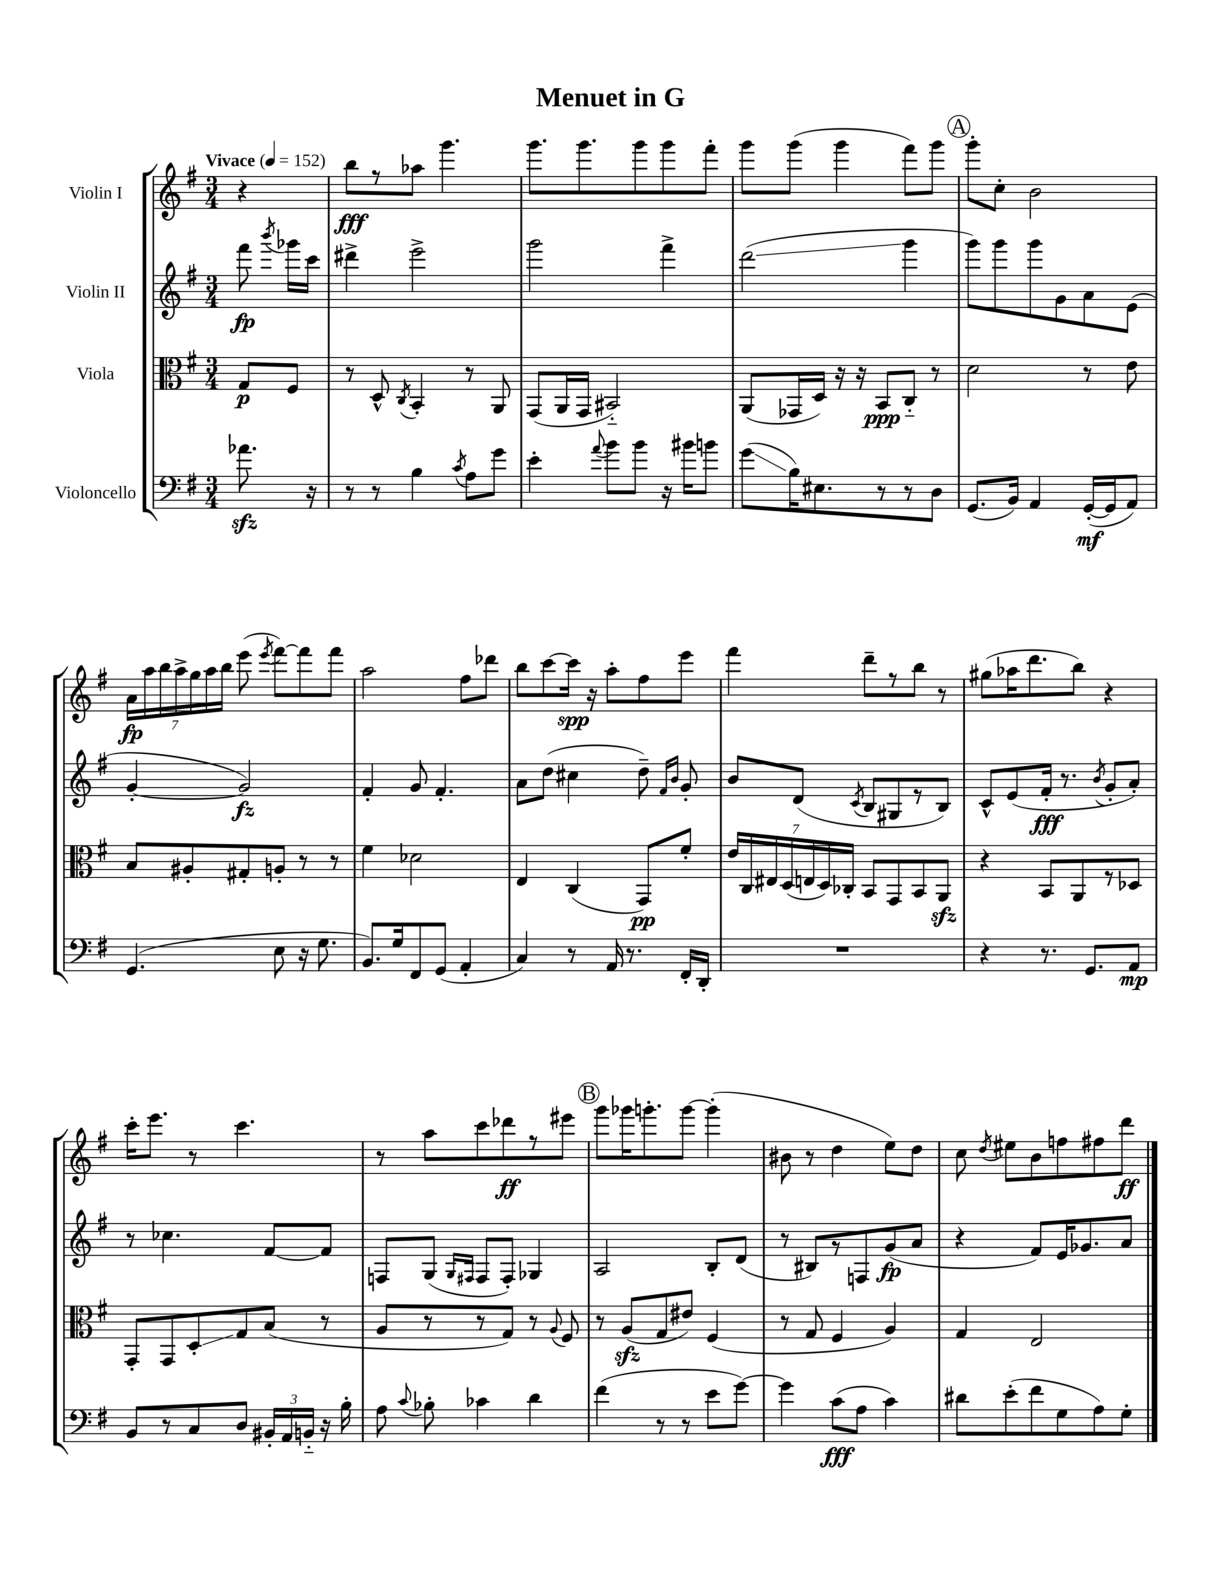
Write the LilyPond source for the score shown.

\header { title = "Menuet in G" }
<<
\new StaffGroup <<
\new Staff = "s0" \with { instrumentName = "Violin I" } {
    \clef treble \key g \major \numericTimeSignature \time 3/4 \partial 4 \tempo "Vivace" 4 = 152
    \autoBeamOff r4 |
    b''8[\fff r8 aes''8] g'''4. |
    g'''8.[ g'''8. g'''8 g'''8 fis'''8]-. |
    g'''8[ g'''8]( g'''4 fis'''8[) g'''8] |
    \mark \markup { \circle "A" } g'''8[-. c''8]-. b'2 |
    \tuplet 7/4 { a'16[\fp a''16 b''16 a''16-> g''16 a''16 b''16] } e'''8( \acciaccatura { e'''8 } fis'''8[~) fis'''8 fis'''8] |
    a''2 fis''8[ des'''8] |
    b''8[ c'''8~ c'''16]\spp r16 a''8[-. fis''8 e'''8] |
    fis'''4 d'''8[-- r8 b''8] r8 |
    gis''8[( aes''16 d'''8. b''8]) r4 |
    c'''16[-. e'''8.] r8 c'''4. |
    r8 a''8[ c'''8 des'''8\ff r8 eis'''8] |
    \mark \markup { \circle "B" } g'''8[ ges'''16 g'''8.-. g'''8]~ g'''4-.( |
    bis'8 r8 d''4 e''8[) d''8] |
    c''8 \acciaccatura { d''8 } eis''8[ b'8 f''8 fis''8 d'''8]\ff \bar "|." |
}
\new Staff = "s1" \with { instrumentName = "Violin II" } {
    \clef treble \key g \major \numericTimeSignature \time 3/4 \partial 4
    \autoBeamOff fis'''8\fp \acciaccatura { b'''8 } ges'''16[ c'''16] |
    dis'''4-> e'''2-> |
    g'''2 fis'''4-> |
    d'''2\glissando( g'''4 |
    \mark \markup { \circle "A" } g'''8[) g'''8 g'''8 g'8 a'8 e'8]( |
    g'4~-. g'2\fz) |
    fis'4-. g'8 fis'4.-. |
    a'8[ d''8]( cis''4 d''8--) \grace { fis'16[ b'16] } g'8-. |
    b'8[ d'8]( \acciaccatura { c'8 } b8[ gis8 r8 b8]) |
    c'8[-^ e'8( fis'16]-.\fff r8. \acciaccatura { b'8 } g'8[-. a'8]-.) |
    r8 ces''4. fis'8[~ fis'8] |
    f8[ g8]( \grace { g16[ fis16] } fis8[ fis8]-.) ges4 |
    \mark \markup { \circle "B" } a2 b8[-. d'8]( |
    r8 bis8[) r8 f8 g'8\fp( a'8] |
    r4 fis'8[) e'16 ges'8. a'8] \bar "|." |
}
\new Staff = "s2" \with { instrumentName = "Viola" } {
    \clef alto \key g \major \numericTimeSignature \time 3/4 \partial 4
    \autoBeamOff g8[\p fis8] |
    r8 d8-^ \acciaccatura { c8 } b,4-. r8 a,8 |
    g,8[( a,16 g,16] bis,2-_) |
    a,8[( ges,16 d16]) r16 r16 b,8[\ppp c8]-_ r8 |
    \mark \markup { \circle "A" } d'2 r8 e'8 |
    b8[ ais8-. gis8-. a8]-. r8 r8 |
    fis'4 des'2 |
    e4 c4( g,8[\pp) fis'8]-. |
    \tuplet 7/4 { e'16[ c16 eis16 d16( e16 d16) ces16]-. } b,8[ g,8 b,8 a,8]\sfz |
    r4 b,8[ a,8 r8 des8] |
    g,8[-. g,8 d8-.\glissando g8 b8]( r8 |
    a8[ r8 r8 g8]) r8 \appoggiatura { a8 } fis8 |
    \mark \markup { \circle "B" } r8 a8[\sfz( g8 eis'8]) fis4( |
    r8 g8 fis4 a4) |
    g4 e2 \bar "|." |
}
\new Staff = "s3" \with { instrumentName = "Violoncello" } {
    \clef bass \key g \major \numericTimeSignature \time 3/4 \partial 4
    \autoBeamOff aes'8.\sfz r16 |
    r8 r8 b4 \acciaccatura { c'8 } a8[ g'8] |
    e'4-. \appoggiatura { a'8 } b'8[ b'8] r16 bis'16[ b'8] |
    g'8[\glissando( b16) eis8. r8 r8 d8] |
    \mark \markup { \circle "A" } g,8.[( b,16]) a,4 g,16[~-.\mf( g,16 a,8]) |
    g,4.( e8 r16 g8. |
    b,8.[) g16 fis,8 g,8]( a,4-. |
    c4) r8 a,16 r8. fis,16[-. d,16]-. |
    R2. |
    r4 r8. g,8.[ a,8]\mp |
    b,8[ r8 c8 d8] \tuplet 3/2 { bis,16[-. a,16 b,16]-_ } r16 b16-. |
    a8 \appoggiatura { c'8 } bes8-. ces'4 d'4 |
    \mark \markup { \circle "B" } fis'4( r8 r8 e'8[ g'8]~) |
    g'4 c'8[\fff( a8] c'4) |
    dis'8[ e'8-.( fis'8 g8 a8) g8]-. \bar "|." |
}
>>
>>
\layout { \context { \Score \remove "Bar_number_engraver" } }
